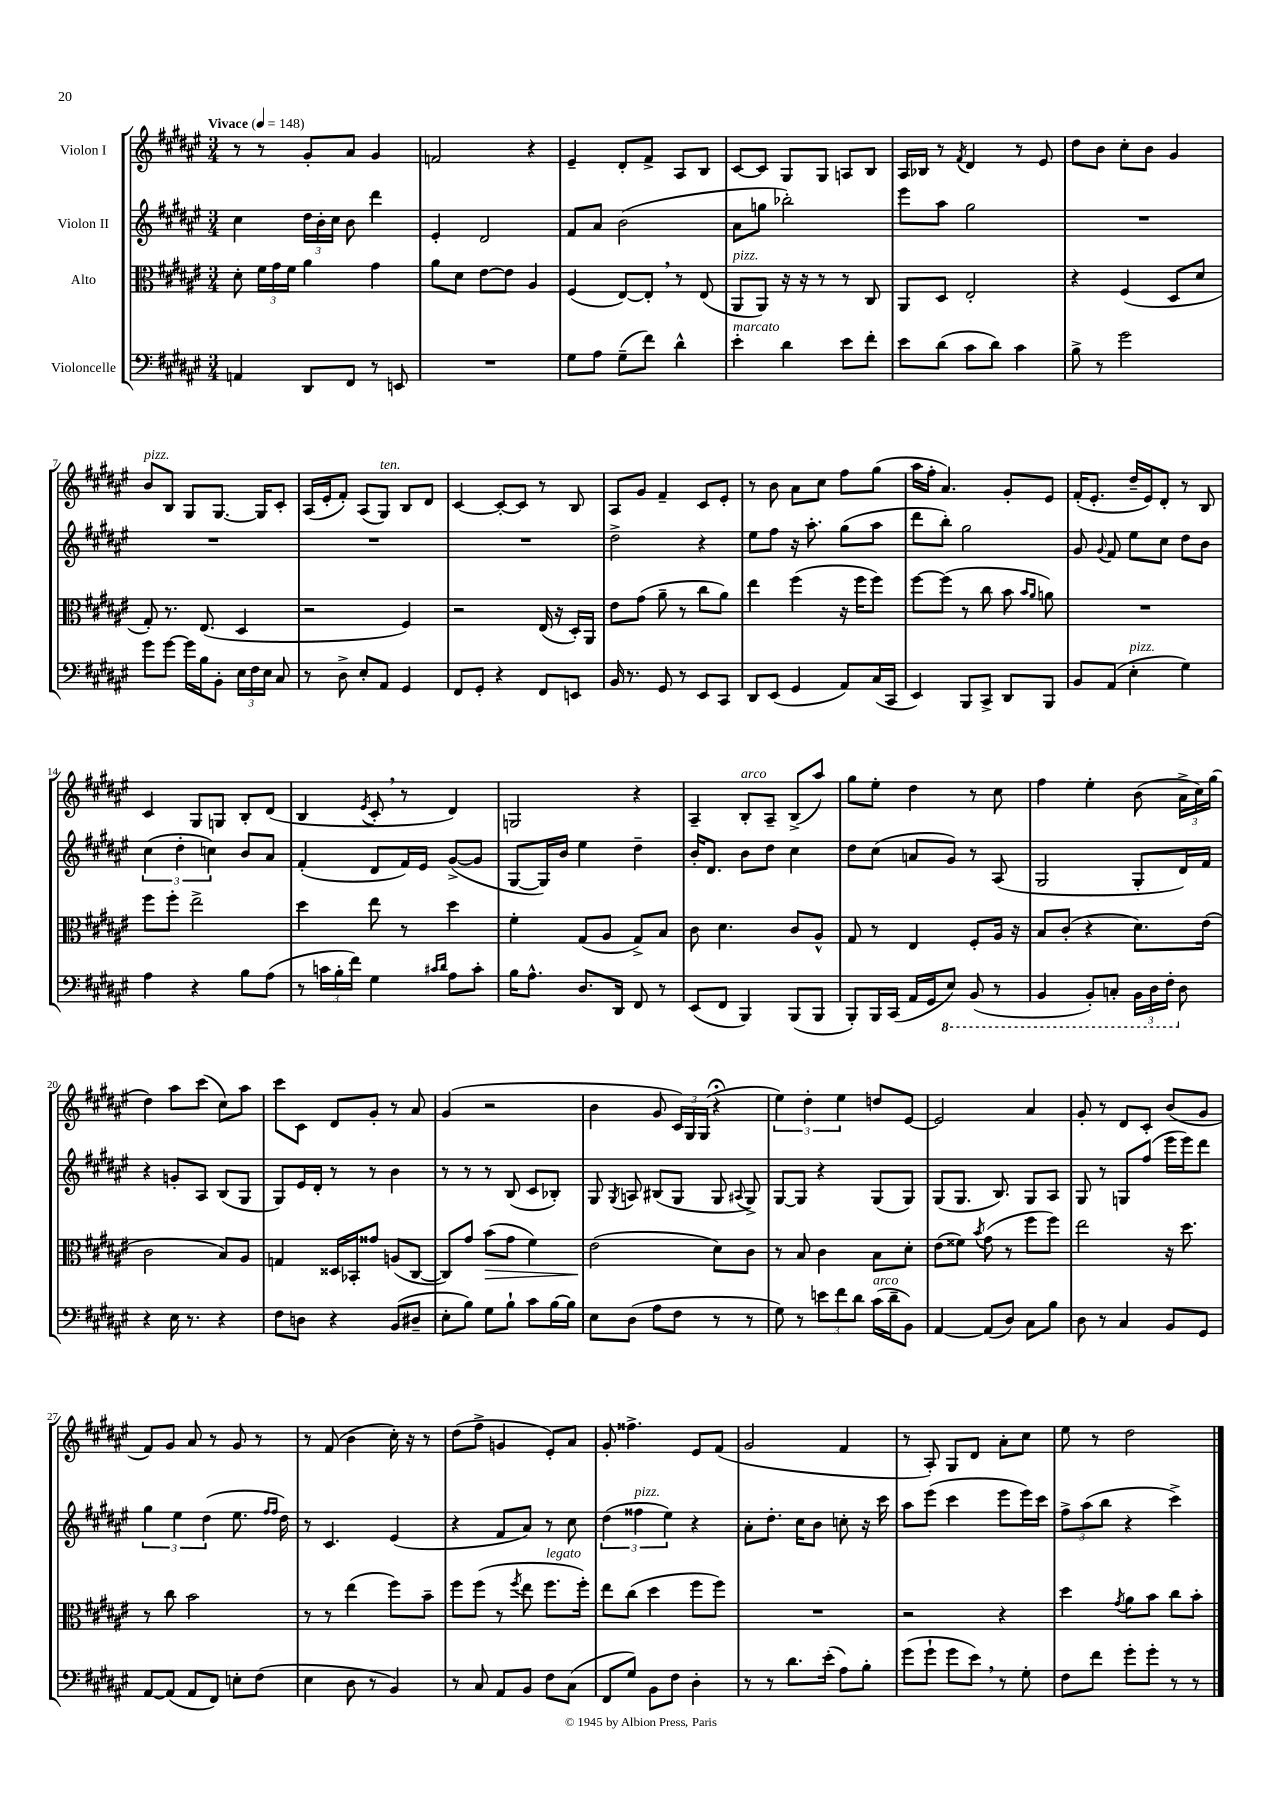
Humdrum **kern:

**kern	**kern	**kern	**kern
*staff4	*staff3	*staff2	*staff1
*clefF4	*clefC3	*clefG2	*clefG2
*k[f#c#g#d#a#e#]	*k[f#c#g#d#a#e#]	*k[f#c#g#d#a#e#]	*k[f#c#g#d#a#e#]
*M3/4	*M3/4	*M3/4	*M3/4
*MM148	*MM148	*MM148	*MM148
4AA/	8d#'\	4cc#\	8r
.	24f#\LL	.	8r
.	24g#\	.	.
.	24f#\JJ	.	.
8DD#/L	4a#\	24dd#\LL	8g#'/L
.	.	24b'\	.
.	.	24cc#\JJ	.
8FF#/J	.	8b\	8a#/J
8r	4g#\	4ddd#\	4g#/
8EE/	.	.	.
=	=	=	=
2.r	8a#\L	4e#'/	2f/
.	8d#\J	.	.
.	[8e#\L	2d#/	.
.	8e#\]J	.	.
.	4A#/	.	4r
=	=	=	=
8G#\L	(4F#/	8f#/L	4e#~/
8A#\J	.	8a#/J	.
(8G#~\L	[8E#/L)	(2b\	8d#'/L
8f#\J)	8E#'/]J	.	8f#^/J
4d#^^\	8r	.	8A#/L
.	(8E#/	.	8B/J
=	=	=	=
4e#'\	8AA#/L	8a#\L	[8c#/L
.	8AA#/J)	8gg\J	8c#/]J
4d#\	16r	2bb-'\)	8G#/L
.	16r	.	.
.	8r	.	8G#/J
8e#\L	8r	.	8A/L
8f#'\J	8C#/	.	8B/J
=	=	=	=
8e#\L	8AA#/L	8eee#\L	16A#/LL
.	.	.	16B-/JJ
(8d#\J	8D#/J	8aa#\J	8r
.	.	.	8qf#/
8c#\L	2E#'/	2gg#\	4d#/
8d#\J)	.	.	.
4c#\	.	.	8r
.	.	.	8e#/
=	=	=	=
8B^\	4r	2.r	8dd#\L
8r	.	.	8b\J
2g#\	(4F#/	.	8cc#'\L
.	.	.	8b\J
.	8D#/L	.	4g#/
.	8d#/J	.	.
=	=	=	=
8g#\L	8G#'/)	2.r	8b/L
[8g#\J	8.r	.	8B/J
16g#\]LL	.	.	8G#/L
16B\J	(8.E#/	.	.
8BB'\J	.	.	[8.G#/J
24E#\LL	4D#/	.	.
24F#\	.	.	.
.	.	.	16G#/]LK
24E#\JJ	.	.	.
8C#/	.	.	8c#'/J
=	=	=	=
8r	2r	2.r	(16A#/LL
.	.	.	16e#'/J
8D#^\	.	.	8f#'/J)
8E#'/L	.	.	(8A#/L
8AA#/J	.	.	8G#/J)
4GG#/	4F#/)	.	8B/L
.	.	.	8d#/J
=	=	=	=
8FF#/L	2r	2.r	[4c#/
8GG#'/J	.	.	.
4r	.	.	8c#'/_L
.	.	.	8c#/]J
8FF#/L	(16E#/	.	8r
.	16r	.	.
8EE/J	16D#'/LL)	.	8B/
.	16AA#/JJ	.	.
=	=	=	=
16BB/	8e#\L	2dd#^\	8A#/L
8.r	.	.	.
.	(8g#\J	.	8g#/J
8GG#/	8a#~\	.	4f#~/
8r	8r	.	.
8EE#/L	8cc#\L	4r	8c#/L
8CC#/J	8a#\J)	.	8e#'/J
=	=	=	=
8DD#/L	4ee#\	8ee#\L	8r
(8EE#/J	.	8ff#\J	8b\
4GG#/	(4ff#\	16r	8a#\L
.	.	8.aa#'\	.
.	.	.	8cc#\J
8AA#/L)	16r	(8gg#\L	8ff#\L
.	16ff#\LK	.	.
(16C#/L	8ff#\J)	8aa#\J	(8gg#\J
16CC#/JJ	.	.	.
=	=	=	=
4EE#/)	[8ff#\L	8ddd#\L	16aa#\LL
.	.	.	16ff#'\JJ
.	(8ff#\]J	8bb'\J)	4.a#/)
8BBB/L	8r	2gg#\	.
8CC#^/J	8cc#\	.	.
8DD#/L	8b\	.	8g#'/L
.	16qqb/LL	.	.
.	16qqa#/JJ	.	.
8BBB/J	8a\)	.	8e#/J
=	=	=	=
8BB/L	2.r	8g#/	(16f#'/LK
.	.	.	8.e#'/J
.	.	8qqg#/	.
(8AA#/J	.	8f#/	.
4E#'\	.	8ee#\L	16dd#~/LL
.	.	.	16e#/J)
.	.	8cc#\J	8d#'/J
4G#\)	.	8dd#\L	8r
.	.	8b\J	8B/
=	=	=	=
4A#\	8ff#\L	(6cc#\	4c#/
.	8ff#'\J	.	.
.	.	6dd#'\	.
4r	2ee#^\	.	8G#/L
.	.	6cc\)	.
.	.	.	8G/J
8B\L	.	8b/L	8B'/L
(8A#\J	.	8a#/J	(8d#/J
=	=	=	=
8r	4dd#\	(4f#'/	4B/
24c\LL	.	.	.
24B'\	.	.	.
24f#\JJ)	.	.	.
.	.	.	8qe#/
4G#\	8ee#\	8d#/L	8c#'/
.	8r	16f#/L)	8r
.	.	16e#/JJ	.
16qqc#/LL	.	.	.
16qqd#/JJ	.	.	.
8A#\L	4dd#\	([8g#^/L	4d#/)
8c#'\J	.	8g#/]J	.
=	=	=	=
16B\LK	4f#'\	[8G#/L	2G/
8.A#^^\J	.	.	.
.	.	16G#/]L)	.
.	.	16b/JJ	.
8.D#/L	(8G#/L	4ee#\	.
.	8A#/J	.	.
16DD#/Jk	.	.	.
8FF#/	8G#^/L)	4dd#~\	4r
8r	8B/J	.	.
=	=	=	=
(8EE#/L	8c#\	16b'/LK	4A#~/
.	.	8.d#/J	.
8FF#/J	4.d#\	.	.
4BBB/)	.	8b\L	8B'/L
.	.	8dd#\J	8A#~/J
(8BBB/L	8c#/L	4cc#\	(8B^/L
8BBB/J	8A#^^/J	.	8aa#/J)
=	=	=	=
8BBB'/L)	8G#/	8dd#\L	8gg#\L
16BBB/L	8r	(8cc#\J	8ee#'\J
(16CC#/JJ	.	.	.
16AA#/LL	4E#/	8a/L	4dd#\
16GG#/J	.	.	.
8EE#/J)	.	8g#/J)	.
(8BBB/	8F#'/L	8r	8r
8r	16A#/Jk	(8A#/	8cc#\
.	16r	.	.
=	=	=	=
4BBB/	8B/L	2G#/	4ff#\
.	(8c#'/J	.	.
8BBB'/L)	4r	.	4ee#'\
8CC'/J	.	.	.
24BBB\LL	8.d#\L)	8G#'/L	(8b\
24DD#\	.	.	.
24FF#'\JJ	.	.	.
8D#\	.	16d#/L)	24a#^\LL
.	.	.	24cc#\)
.	(16e#\Jk	16f#/JJ	.
.	.	.	(24gg#\JJ
=	=	=	=
4r	2c#\	4r	4dd#\)
16E#\	.	8g'/L	8aa#\L
8.r	.	.	.
.	.	8A#/J	(8ccc#\J
4r	8B/L)	(8B/L	8cc#\L)
.	8A#/J	8G#/J	8aa#\J
=	=	=	=
8F#\L	4G/	8G#/L)	8ccc#\L
8D\J	.	16e#/L	8c#\J
.	.	16d#'/JJ	.
4r	16D##/LL	8r	8d#/L
.	16BB-'/J	.	.
.	8g##/J	8r	8g#'/J
(8BB/L	(8A/L	4b\	8r
8D#~/J	[8C#/J	.	8a#/
=	=	=	=
8E#'\L	8C#/]L)	8r	(4g#/
8B\J)	8g#/J	8r	.
8G#\L	(8b\L	8r	2r
8B`\J	8g#\J	(8B/	.
8c#\L	4f#\)	8c#/L	.
[16B\L	.	8B-'/J)	.
16B\]JJ	.	.	.
=	=	=	=
8E#\L	(2e#\	8G#/	4b\
.	.	8qG#/	.
(8D#\J	.	8A/	.
8A#\L	.	(8B#/L	8g#/
8F#\J	.	8G#/J	24c#/LL)
.	.	.	24G#/
.	.	.	(24G#/JJ
8r	8d#\L)	8G#/	4r;
.	.	8qqA#/	.
8r	8c#\J	8G#^/)	.
=	=	=	=
8G#\)	8r	[8G#/L	6ee#\)
8r	8B/	8G#/]J	.
.	.	.	6dd#'\
12e\L	4c#\	4r	.
12f#\	.	.	6ee#\
12d#\J	.	.	.
(16c#\LL	8B\L	(8G#/L	8dd/L
16d#~\J	.	.	.
8BB\J)	8d#'\J	8G#/J)	[8e#/J
=	=	=	=
[4AA#/	(8e#\L	(8G#/L	2e#/]
.	8f##\J)	8.G#/J	.
.	8qb/	.	.
(8AA#/]L	(8g#\	.	.
.	.	8.B/)	.
8D#/J)	8r	.	.
8C#\L	8ff#\L	8G#/L	4a#/
8B\J	8ff#\J)	8A#/J	.
=	=	=	=
8D#\	2ee#\	8G#/	8g#'/
8r	.	8r	8r
4C#/	.	8G/L	8d#/L
.	.	(8ff#/J	8c#'/J
8BB/L	16r	16eee#\LL	(8b/L
.	8.dd#\	16eee#\J)	.
8GG#/J	.	8ddd#\J	8g#/J
=	=	=	=
[8AA#/L	8r	6gg#\	8f#/L)
(8AA#/]J	8cc#\	.	8g#/J
.	.	6ee#\	.
8AA#/L	2b\	.	8a#/
.	.	(6dd#\	.
8FF#/J)	.	.	8r
8E'\L	.	8.ee#\	8g#/
(8F#\J	.	.	8r
.	.	16qqff#/LL	.
.	.	16qqff#/JJ	.
.	.	16dd#\)	.
=	=	=	=
4E#\	8r	8r	8r
.	8r	4.c#/	(8f#/
8D#\	(4ee#\	.	4b\
8r	.	.	.
4BB/)	8ff#\L)	(4e#/	16cc#'\)
.	.	.	16r
.	8b~\J	.	8r
=	=	=	=
8r	8ff#\L	4r	(8dd#\L
8C#/	(8ff#\J	.	8ff#^\J
8AA#/L	8r	8f#/L	4g/
.	8qff#/	.	.
8BB/J	8ee#\	8a#/J)	.
8F#\L	8.ff#\L	8r	8e#'/L)
(8C#\J	.	8cc#\	8a#/J
.	16ff#'\Jk)	.	.
=	=	=	=
8FF#/L	8ee#\L	(6dd#\	8g#'/
8G#/J)	(8cc#\J	.	4.ff##^\
.	.	6ff##\	.
8BB\L	4dd#\	.	.
.	.	6ee#\)	.
8F#\J	.	.	.
4D#'\	8ff#\L	4r	8e#/L
.	8ff#\J)	.	(8f#/J
=	=	=	=
8r	2.r	8a#'\L	2g#/
8r	.	8.dd#'\J	.
8.d#\L	.	.	.
.	.	16cc#\LK	.
.	.	8b\J	.
(16e#'\Jk	.	.	.
8A#\L)	.	8cc'\	4f#/
8B'\J	.	16r	.
.	.	16ccc#\	.
=	=	=	=
(8g#\L	2r	8aa#\L	8r
8g#`\J	.	(8eee#\J	8A#'/)
8g#\L	.	4ccc#\	8G#/L
8e#\J)	.	.	8d#/J
8r	4r	8eee#\L	8a#'\L
8G#'\	.	16eee#\L)	8cc#\J
.	.	16ccc#\JJ	.
=	=	=	=
8F#\L	4dd#\	12ff#^\L	8ee#\
.	.	(12aa#\	.
8f#\J	.	.	8r
.	.	12bb\J	.
.	8qg#/	.	.
8g#'\L	8a#\L	4r	2dd#\
8g#'\J	8b\J	.	.
8r	8cc#\L	4ccc#^\)	.
8r	8b'\J	.	.
==	==	==	==
*-	*-	*-	*-
